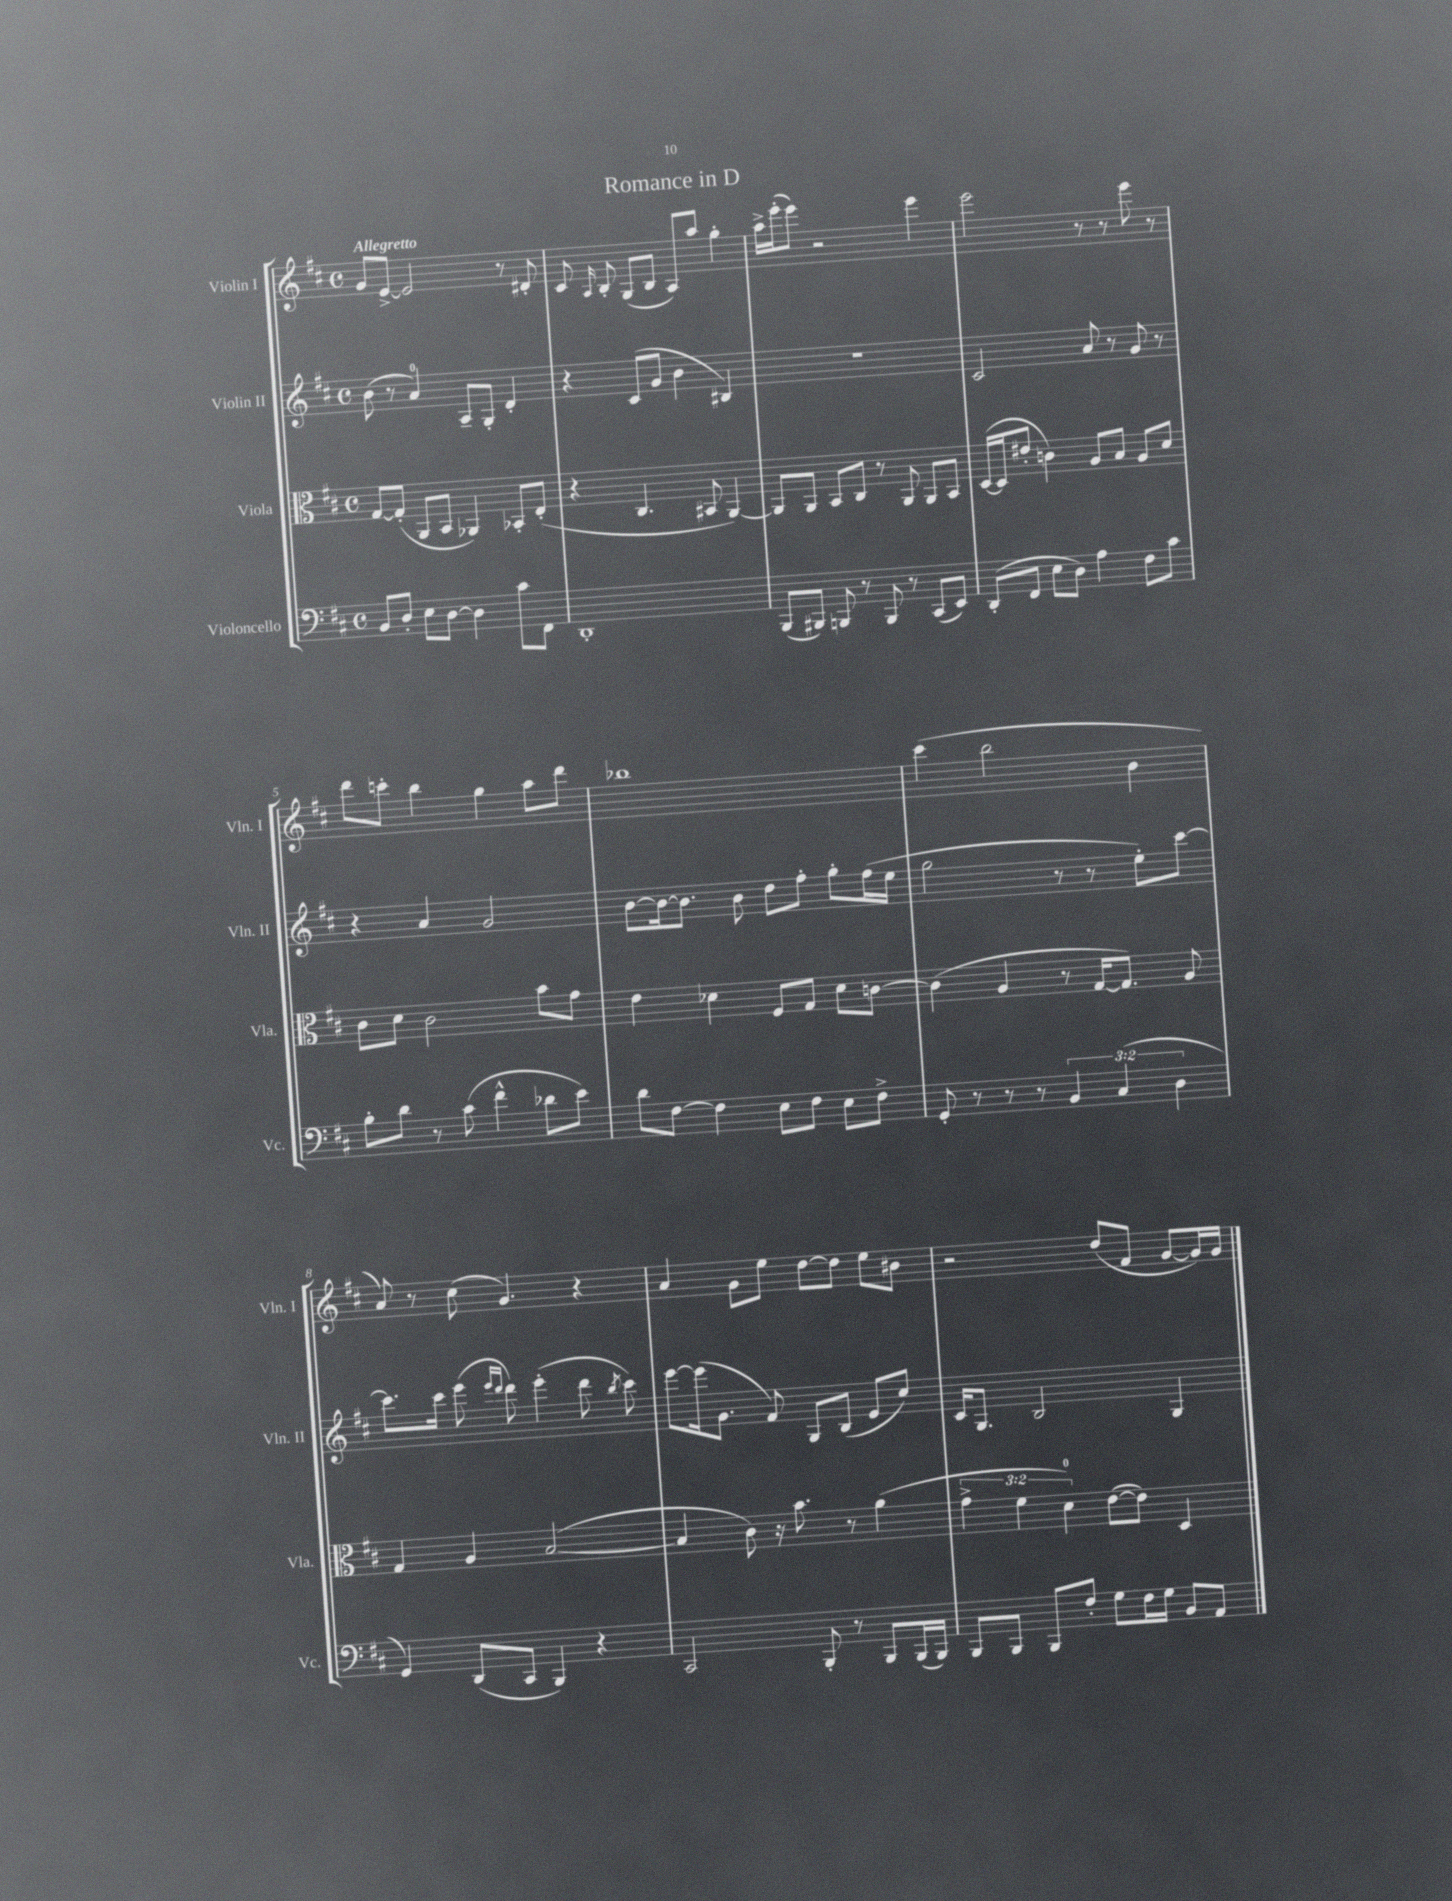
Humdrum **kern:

**kern	**kern	**kern	**kern
*staff4	*staff3	*staff2	*staff1
*clefF4	*clefC3	*clefG2	*clefG2
*k[f#c#]	*k[f#c#]	*k[f#c#]	*k[f#c#]
*M4/4	*M4/4	*M4/4	*M4/4
*met(c)	*met(c)	*met(c)	*met(c)
8BB	[8G	(8b	8g
8D'	(8G']	8r	[8e^
8E	8AA	4a)	2e]
[8D	8BB	.	.
4D]	4AA-)	8A~	.
.	.	8G'	.
8c#	8BB-'	4d'	8r
8FF#	(8E'	.	8d#'
=	=	=	=
1DD'	4r	4r	8c#
.	.	.	16qqA
.	.	.	8B'
.	4.C#	(8c#	(8G
.	.	8g	8B
.	.	4b	8A)
.	8BB#	.	8aa
.	[4AA)	4B#)	4gg'
=	=	=	=
(8BBB	8AA]	1r	16aa^
.	.	.	(16eee'
8BBB#)	8AA	.	8eee)
8BBB	8BB	.	2r
8r	8C#	.	.
8BBB	8r	.	.
8r	8AA	.	.
(8CC#	8AA	.	4eee
8EE)	8BB	.	.
=	=	=	=
(8DD'	([16D	2c#	2eee
.	16D]	.	.
8FF#	8e#'	.	.
8E	4c)	.	.
8D)	.	.	.
4A	8A	8a	8r
.	8B	8r	8r
8F#	8A	8g	8eee
8c#	8d	8r	8r
=	=	=	=
8B'	8c#	4r	8ddd
8d	8d	.	8ccc'
8r	2c#	4a	4bb
(8c#	.	.	.
4f#^^	.	2g	4gg
8d-	8b	.	8aa
8e)	8g	.	8ddd
=	=	=	=
8d	4e	[8b	1bb-
[8F#	.	16b_	.
.	.	8.b]	.
4F#]	4d-	.	.
.	.	8b	.
8E	8F#	8dd	.
8F#	8G	8ff#'	.
8E	8d-	8gg'	.
8F#^	[8c	(16ff#	.
.	.	16ee	.
=	=	=	=
8GG'	(4c]	2gg	(4ccc#
8r	.	.	.
8r	4A	.	2bb
8r	.	.	.
6BB	8r	8r	.
.	[16G	8r	.
(6C#	.	.	.
.	8.G])	.	.
.	.	8ee')	4b
6D	.	.	.
.	8A	[8ccc#	.
=	=	=	=
4GG)	4G	8.ccc#]	8a)
.	.	.	8r
.	.	16ccc#	.
(8DD	4A	(8eee	(8cc#
.	.	16qqeee	.
.	.	16qqddd	.
8CC#	.	8ddd)	4.g)
4BBB)	([2B	(4eee'	.
4r	.	8ddd	4r
.	.	8qbb	.
.	.	8ccc#)	.
=	=	=	=
2CC#	4B]	[8eee	4a
.	.	(16eee]	.
.	.	8.g	.
.	8c#)	.	8g
.	16r	8f#)	8ee
.	8.b	.	.
8BBB'	.	8G	[8dd
8r	8r	(8B	8dd]
8BBB	(4a	8e	8ee
(16BBB	.	8cc#)	8b#
16BBB)	.	.	.
=	=	=	=
8BBB	6g^	16c#	2r
.	.	8.G	.
8BBB	.	.	.
.	6f#	.	.
8BBB	.	2B	.
.	6d)	.	.
8F#'	.	.	.
8G	([8e	.	(8dd
16F#	8e])	.	8f#
16G	.	.	.
8BB	4D	4G	[8g
8AA	.	.	16g])
.	.	.	16g
==	==	==	==
*-	*-	*-	*-
